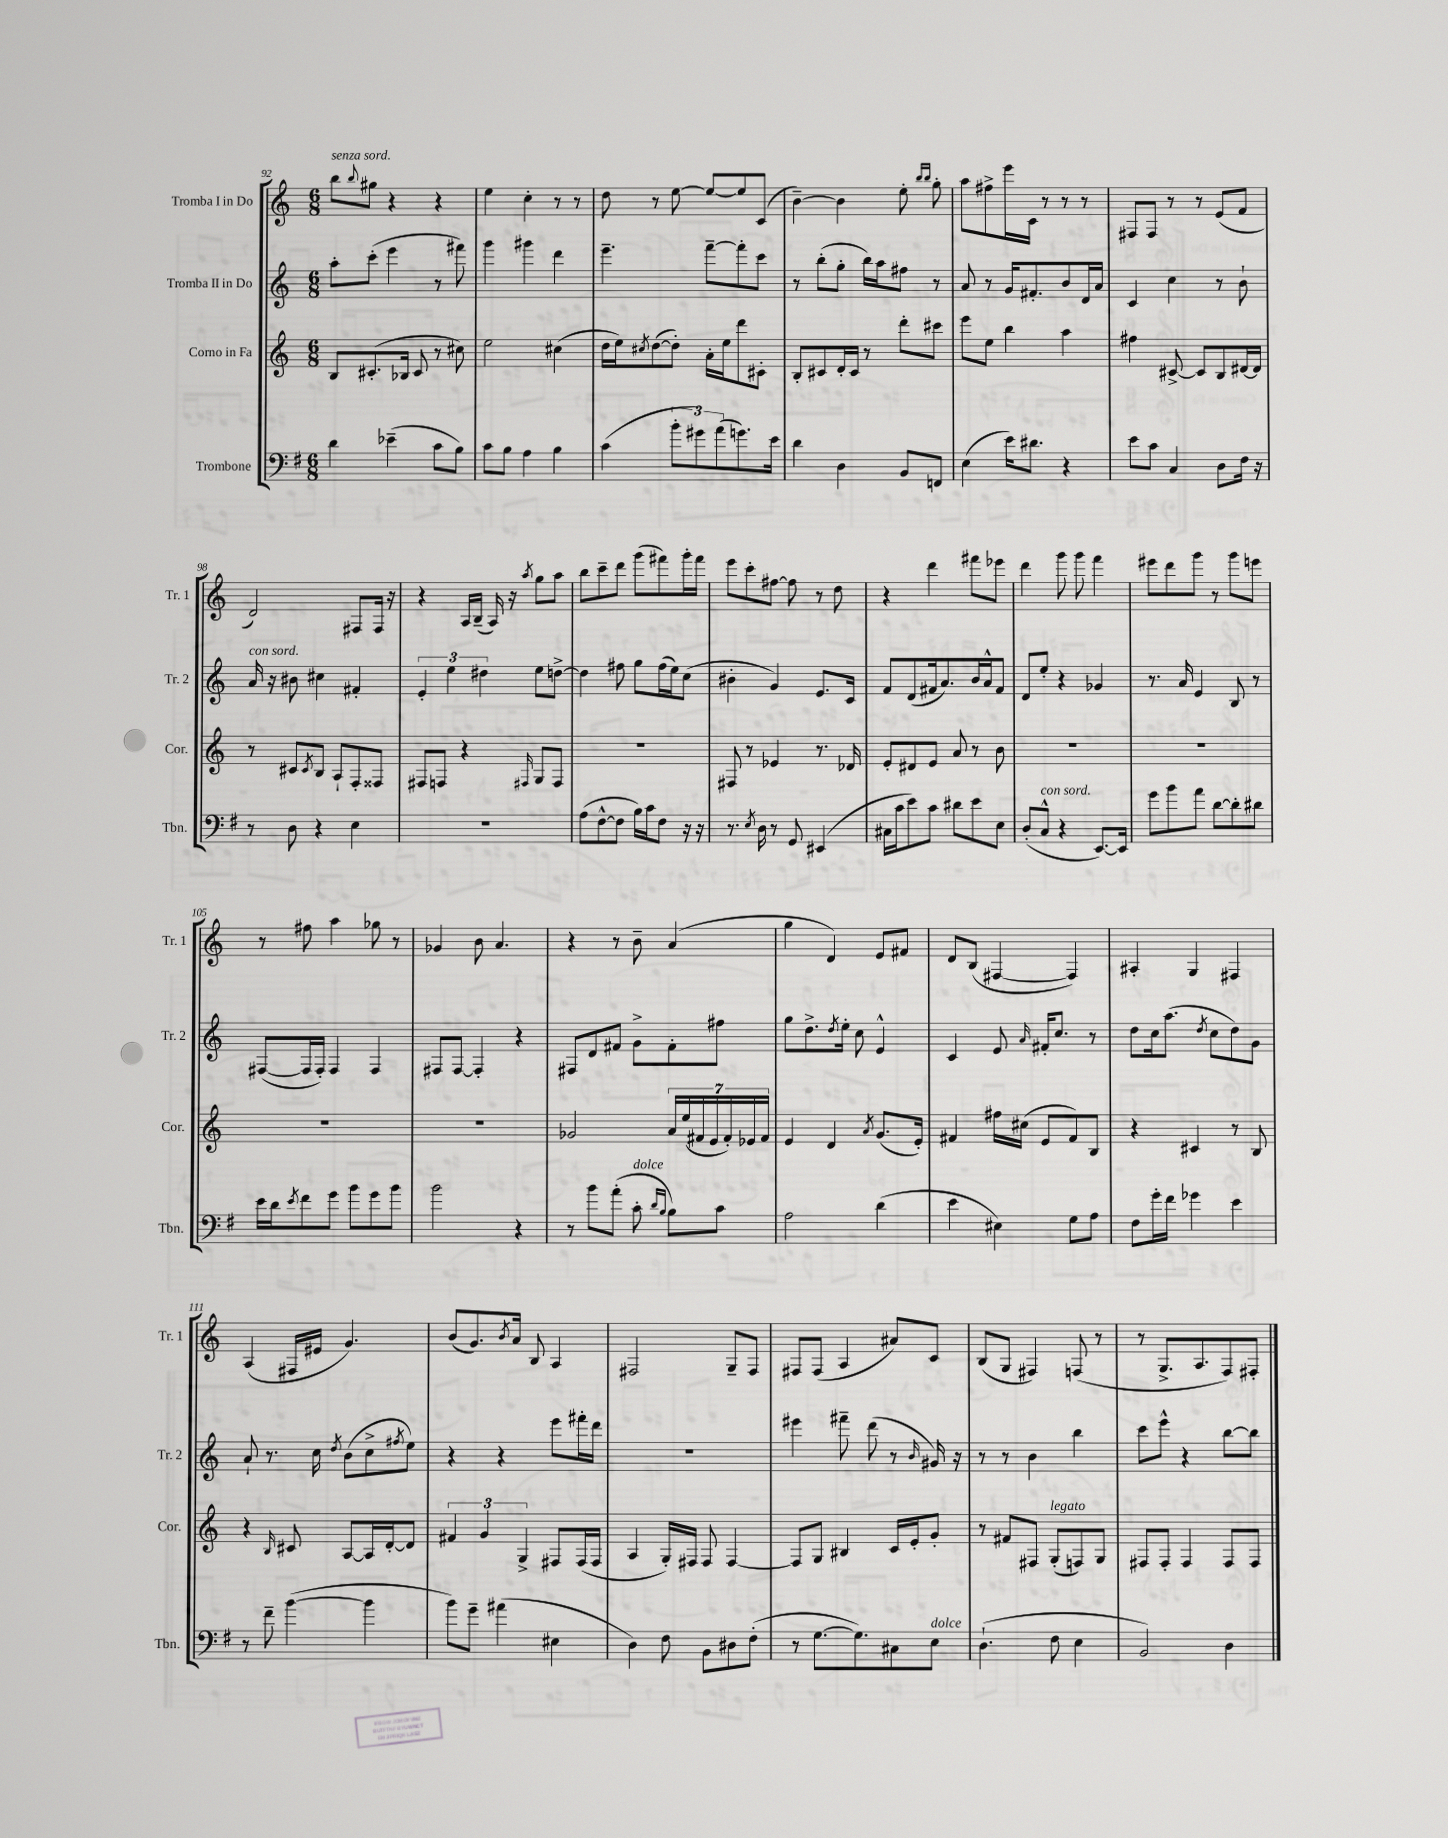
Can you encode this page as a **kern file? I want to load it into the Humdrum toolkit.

**kern	**kern	**kern	**kern
*part4	*part3	*part2	*part1
*staff4	*staff3	*staff2	*staff1
*I"Trombone	*I"Corno in Fa	*I"Tromba II in Do	*I"Tromba I in Do
*I'Tbn.	*I'Cor.	*I'Tr. 2	*I'Tr. 1
*clefF4	*clefG2	*clefG2	*clefG2
*k[f#]	*k[]	*k[]	*k[]
*M6/8	*M6/8	*M6/8	*M6/8
=92	=92	=92	=92
!	!	!	!LO:TX:a:i:t=senza sord.
4d\	8B/L	8aa'\L	8bb\L
.	.	.	8qqbb/
.	(8.c#X'/	(8ccc'\J	8gg#X\J
(4e-X~\	.	4eee\	4r
.	16B-X/Jk	.	.
.	8c#/	.	.
8c\L	8r	8r	4r
8B\J)	8cc#X\)	8fff#X\)	.
=93	=93	=93	=93
8c\L	2ee\	4ggg\	4ee\
8B\J	.	.	.
4A\	.	4ggg#X\	4cc'\
4B\	(4cc#X\	4ddd\	8r
.	.	.	8r
=94	=94	=94	=94
(4c\	16dd\LL	4.eee~\	8dd\
.	16ee\J)	.	.
.	8qcc#X/	.	.
.	([8dd\	.	8r
12b'\L	8dd'\J])	.	[8ee\
12g#X\)	.	.	.
.	16a'\LL	[8fff~\L	8ee/L_
(12a\	.	.	.
.	16ee\J	.	.
8.gn\)	8ddd\	8fff'\]	8ee/]
.	8c#X'\J	8ccc\J	(8c/J
16e\Jk	.	.	.
=95	=95	=95	=95
4d\	8B'/L	8r	[4b~\)
.	8c#X/	(8bb'\L	.
4D\	16d'/L	8gg'\J	4b\]
.	16c#/JJ	.	.
.	8r	16bb\LL)	.
.	.	16aa\J	.
8BB/L	8ddd'\L	8ff#X\J	8ee'\
.	.	.	16qqbb/LL
.	.	.	16qqbb/JJ
8FFn/J	8ccc#X\J	8r	8gg'\
=96	=96	=96	=96
(4E\	8eee\L	8a/	8aa\L
.	8ee\J	8r	8ff#X^\
16e\KL)	4bb\	16g/KL	16eee\L
8.d#X\J	.	8.f#X'/	16c\JJ
.	.	.	8r
4r	4aa\	8b/	8r
.	.	16d/L	8r
.	.	16a/JJ	.
=97	=97	=97	=97
8e\L	4ff#X\	4c/	8F#X/L
8c\J	.	.	8F#/J
4C/	[8c#X^/	4cc\	8r
.	8c#/L]	.	8r
8D\L	8B/	8r	(8e/L
16F#\Jk	[16d#X/L	8b`\	8f/J
16r	16d#/JJ]	.	.
!!LO:LB:g=z
=98	=98	=98	=98
!	!	!LO:TX:a:i:t=con sord.	!
8r	8r	16a/	2d/)
.	.	16r	.
8D\	8c#X/L	8b#X\	.
.	8qc#/	.	.
4r	8B/J	4cc#X\	.
.	8A`/L	.	.
4E\	8F'/	4f#X'/	8F#X/L
.	8F##X/J	.	16F#/Jk
.	.	.	16r
=99	=99	=99	=99
2.r	8F#X/L	6e'/	4r
.	8Fn/J	.	.
.	.	6ee\	.
.	4r	.	16A/LL
.	.	.	(16B~/JJ
.	.	6dd#X\	.
.	.	.	16A/)
.	.	.	16r
.	16qqF#X/	.	8qaa/
.	8G/L	8ee\L	8gg\L
.	8F#/J	[8ddn^\J	8aa\J
=100	=100	=100	=100
(8A\L	2.r	4dd\]	8bb\L
[8F#^^\	.	.	8ccc~\
8F#\J]	.	8ff#X\	8ddd\J
16B\LL)	.	8gg\L	(8ggg\L
16c\J	.	.	.
8F#\J	.	(16ff#\L	8fff#X\)
.	.	16ee\J)	.
16r	.	(8cc\J	16ggg'\L
16r	.	.	16fff#\JJ
=101	=101	=101	=101
8.r	8F#X/	4b#X'\	8eee\L
.	8r	.	8ccc'\
8qE/	.	.	.
16D\	.	.	.
8r	4e-X/	4g/)	[8ff#X\J
8GG/	.	.	8ff#\]
(4EE#X/	8.r	8.e/L	8r
.	.	.	8dd\
.	16d-X/	16c/Jk	.
=102	=102	=102	=102
16C#X\LL	8e'/L	8f/L	4r
16c\J	.	.	.
8e\)	8d#X/	(8d/	.
8c\J	8e/J	16f#X/k	4ddd\
.	.	8.a/)	.
8d#X\L	8a/	.	.
8e\	8r	16b/L	8fff#X\L
.	.	16a^^/J	.
8E\J	8b\	8f#/J	8eee-X\J
=103	=103	=103	=103
(8D'/L	2.r	8d/L	4ddd\
!LO:TX:a:i:t=con sord.	!	!	!
8C^^/J	.	8ee'/J	.
4r	.	4r	8ggg\
.	.	.	8ggg\
[8.EE/L)	.	4g-X/	4fff\
16EE/Jk]	.	.	.
=104	=104	=104	=104
8g\L	2.r	8.r	8eee#X\L
8b\	.	.	8ddd\
.	.	16a/	.
8a\J	.	4e/	8ggg\J
[8d\L	.	.	8r
8d'\]	.	8B/	8ggg\L
8d#X\J	.	8r	8eeen\J
!!LO:LB:g=z
=105	=105	=105	=105
16e\LL	2.r	([8F#X/L	8r
16d\J	.	.	.
8qe/	.	.	.
8f#\	.	16F#/L]	8ff#X\
.	.	16F#'/JJ)	.
8g\J	.	4F#/	4aa\
8b\L	.	.	.
8g\	.	4F#/	8gg-X\
8b\J	.	.	8r
=106	=106	=106	=106
2b\	2.r	8F#X/L	4g-X/
.	.	[8F#/J	.
.	.	4F#'/]	8b\
.	.	.	4.a/
4r	.	4r	.
=107	=107	=107	=107
8r	2g-X/	8F#X/L	4r
8b\L	.	8d/	.
(8a'\J	.	8f#X/J	8r
!LO:TX:a:i:t=dolce	!	!	!
8c'\	.	8g^\L	8b~\
16qqd/LL	.	.	.
16qqB/JJ	.	.	.
8B\L)	28a/LL	8f#'\	(4a/
.	(28ee/	.	.
.	28f#X/	.	.
.	28e/	.	.
8c\J	.	8ff#X\J	.
.	28f#'/)	.	.
.	28e-X/	.	.
.	28f#/JJ	.	.
=108	=108	=108	=108
2A\	4e/	8gg\L	4gg\
.	.	8.dd^\	.
.	4d/	.	4d/)
.	.	8qdd/	.
.	.	16ee'\Jk	.
.	.	8cc\	.
.	8qa/	.	.
(4d\	(8.g/L	4e^^/	8e/L
.	.	.	8f#X/J
.	16e'/Jk)	.	.
=109	=109	=109	=109
4e\	4f#X/	4c/	8d/L
.	.	.	(8B/J
4E#X\)	16ff#X\LL	8e/	[4F#X/
.	(16cc#X\JJ	.	.
.	.	16qqa/	.
.	8e/L	16f#X'/KL	.
.	.	8.cc/J	.
8G\L	8f#/)	.	4F#/])
8A\J	8B/J	8r	.
=110	=110	=110	=110
8F#\L	4r	8dd\L	4A#X'/
16g'\L	.	16cc\k	.
16f#\JJ	.	(8.aa\J	.
4g-X\	4c#X/	.	4G/
.	.	8qdd/	.
.	.	8cc\L	.
4e\	8r	8dd\)	4F#X/
.	8B/	8g\J	.
!!LO:LB:g=z
=111	=111	=111	=111
8r	4r	8a`/	(4A/
8f#~\	.	8.r	.
.	16qqB/	.	.
([4b\	8c#X/	.	16F#X/LL
.	.	16cc\	16e#X/JJ
.	.	8qdd/	.
.	[8A/L	(8b\L	4.g/)
4b\]	16A/L]	8cc^\	.
.	[16d'/J	.	.
.	.	8qff#X/	.
.	8d/J]	8ee\J)	.
=112	=112	=112	=112
8b\L)	6f#X/	4r	(8b/L
8g~\J	.	.	8.g/)
.	6g/	.	.
(4a#X\	.	4r	.
.	.	.	8qb/
.	.	.	16a/Jk
.	6G^/	.	.
.	.	.	8B/
4E#X\	8F#X/L	8eee\L	4A/
.	(16F#/L	16fff#X'\L	.
.	16F#/JJ	16ddd\JJ	.
=113	=113	=113	=113
4D\)	4A/	2.r	2F#X/
8F#\	16G'/LL)	.	.
.	16F#X/JJ	.	.
8BB\L	8F#/	.	.
8D#X\	[4F#/	.	8G~/L
(8F#'\J	.	.	8F#/J
=114	=114	=114	=114
8r	8F#/L]	4eee#X\	8F#X/L
[8.G\L	8G/J	.	(8F#/J
.	4B#X/	8fff#X~\	4A/
8.G\])	.	.	.
.	.	(8ddd\	.
8C#X\	16c/LL	8r	8a#X/L)
.	16e'/J	.	.
.	.	16qqb/	.
!LO:TX:a:i:t=dolce	!	!	!
8E\J	8g'/J	16g#X/)	8c/J
.	.	16r	.
=115	=115	=115	=115
(4.D`\	8r	8r	(8B/L
.	8f#X/L	8r	8G/J
.	8F#X/J	4b\	4F#X/)
!	!LO:TX:a:i:t=legato	!	!
8F#\	(8G'/L	.	.
4E\	8Fn/)	4bb\	(8Fn/
.	8G/J	.	8r
=116	=116	=116	=116
2BB/)	8F#X/L	8ccc\L	8r
.	8F#'/J	8eee^^\J	8.G^/L
.	4F#/	4r	.
.	.	.	8.A/
4D\	8F#/L	[8bb\L	8F/)
.	8F#/J	8bb\J]	8F#X'/J
==	==	==	==
*-	*-	*-	*-
